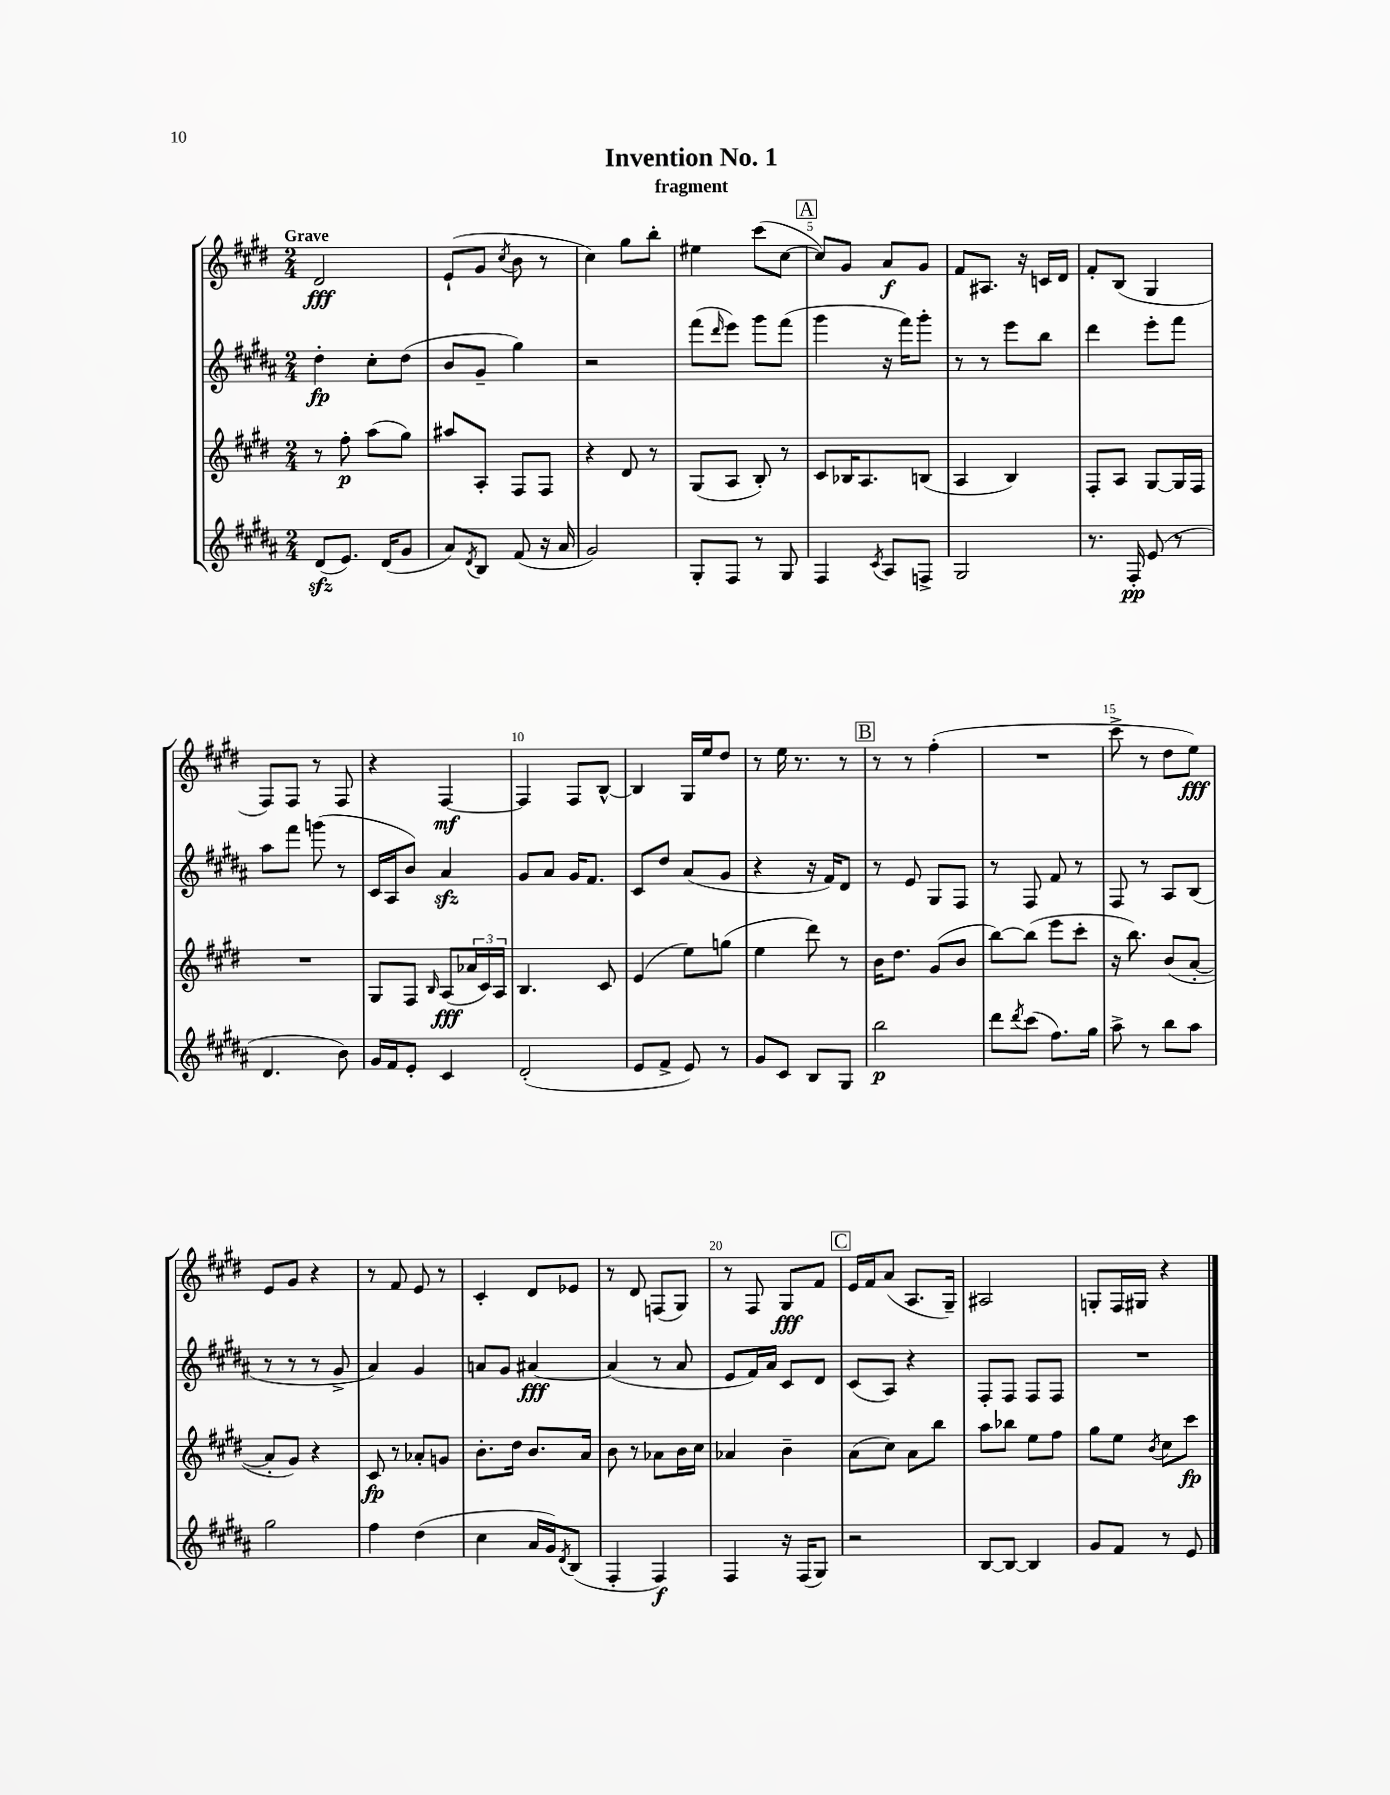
\header { title = "Invention No. 1" subtitle = "fragment" }
<<
\new StaffGroup <<
\new Staff = "s0" {
    \clef treble \key e \major \numericTimeSignature \time 2/4 \tempo "Grave"
    dis'2\fff |
    e'8-!( gis'8 \acciaccatura { cis''8 } b'8 r8 |
    cis''4) gis''8 b''8-. |
    eis''4 cis'''8( cis''8~ |
    \mark \markup { \box "A" } cis''8) gis'8 a'8\f gis'8 |
    fis'8 ais8. r16 c'16 dis'16 |
    fis'8-. b8( gis4 |
    fis8) fis8 r8 fis8 |
    r4 fis4~\mf |
    fis4 fis8 b8~-^ |
    b4 gis16 e''16 dis''8 |
    r8 e''16 r8. r8 |
    \mark \markup { \box "B" } r8 r8 fis''4-.( |
    R2 |
    cis'''8-> r8 dis''8 e''8\fff) |
    e'8 gis'8 r4 |
    r8 fis'8 e'8 r8 |
    cis'4-. dis'8 ees'8 |
    r8 dis'8 f8( gis8) |
    r8 fis8 gis8\fff fis'8 |
    \mark \markup { \box "C" } e'16 fis'16 a'8( a8. gis16--) |
    ais2 |
    g8-. fis16 gis16 r4 \bar "|." |
}
\new Staff = "s1" {
    \clef treble \key b \major \numericTimeSignature \time 2/4
    dis''4-.\fp cis''8-. dis''8( |
    b'8 gis'8-- gis''4) |
    r2 |
    fis'''8( \grace { dis'''16 } e'''8) gis'''8 fis'''8( |
    \mark \markup { \box "A" } gis'''4 r16 fis'''16) gis'''8-. |
    r8 r8 e'''8 b''8 |
    dis'''4 e'''8-. fis'''8 |
    ais''8 fis'''8 g'''8( r8 |
    cis'16 ais16 b'8) ais'4\sfz |
    gis'8 ais'8 gis'16 fis'8. |
    cis'8 dis''8 ais'8( gis'8 |
    r4 r16 fis'16) dis'8 |
    \mark \markup { \box "B" } r8 e'8 gis8 fis8 |
    r8 fis8 fis'8 r8 |
    fis8 r8 ais8 b8( |
    r8 r8 r8 gis'8-> |
    ais'4) gis'4 |
    a'8 gis'8 ais'4~\fff |
    ais'4( r8 ais'8 |
    e'8 fis'16) ais'16 cis'8 dis'8 |
    \mark \markup { \box "C" } cis'8( ais8) r4 |
    fis8-. fis8 fis8 fis8 |
    R2 \bar "|." |
}
\new Staff = "s2" {
    \clef treble \key e \major \numericTimeSignature \time 2/4
    r8 fis''8-.\p a''8( gis''8) |
    ais''8 a8-. fis8 fis8 |
    r4 dis'8 r8 |
    gis8( a8 b8-.) r8 |
    \mark \markup { \box "A" } cis'8 bes16 a8. b8( |
    a4 b4) |
    fis8-. a8 gis8~ gis16 fis16 |
    R2 |
    gis8 fis8 \grace { b16 } a8\fff( \tuplet 3/2 { aes'16 cis'16) a16 } |
    b4. cis'8 |
    e'4( e''8) g''8( |
    e''4 dis'''8) r8 |
    \mark \markup { \box "B" } b'16 dis''8. gis'8( b'8 |
    b''8~) b''8( e'''8 cis'''8-. |
    r16 b''8.) b'8( a'8~-. |
    a'8-. gis'8) r4 |
    cis'8\fp r8 aes'8-. g'8 |
    b'8.-. dis''16 b'8. a'16 |
    b'8 r8 aes'8 b'16 cis''16 |
    aes'4 b'4-- |
    \mark \markup { \box "C" } a'8( cis''8) a'8 b''8 |
    a''8 bes''8 e''8 fis''8 |
    gis''8 e''8 \acciaccatura { b'8 } cis''8 cis'''8\fp \bar "|." |
}
\new Staff = "s3" {
    \clef treble \key b \major \numericTimeSignature \time 2/4
    dis'8\sfz( e'8.) dis'16( gis'8 |
    ais'8) \acciaccatura { dis'8 } b8 fis'8( r16 ais'16 |
    gis'2) |
    gis8-. fis8 r8 gis8 |
    \mark \markup { \box "A" } fis4 \acciaccatura { cis'8 } ais8 f8-> |
    gis2 |
    r8. fis16-.\pp e'8( r8 |
    dis'4. b'8) |
    gis'16 fis'16 e'8-. cis'4 |
    dis'2-.( |
    e'8 fis'8-> e'8) r8 |
    gis'8 cis'8 b8 gis8 |
    \mark \markup { \box "B" } b''2\p |
    dis'''8 \acciaccatura { dis'''8 } cis'''8( fis''8.) gis''16 |
    ais''8-> r8 b''8 ais''8 |
    gis''2 |
    fis''4 dis''4( |
    cis''4 ais'16 gis'16) \acciaccatura { dis'8 } b8( |
    fis4-. fis4\f) |
    fis4 r16 fis16( gis8) |
    \mark \markup { \box "C" } r2 |
    b8~ b8~ b4 |
    gis'8 fis'8 r8 e'8 \bar "|." |
}
>>
>>
\layout { \context { \Score \override BarNumber.break-visibility = ##(#f #t #t) barNumberVisibility = #(every-nth-bar-number-visible 5) } }
